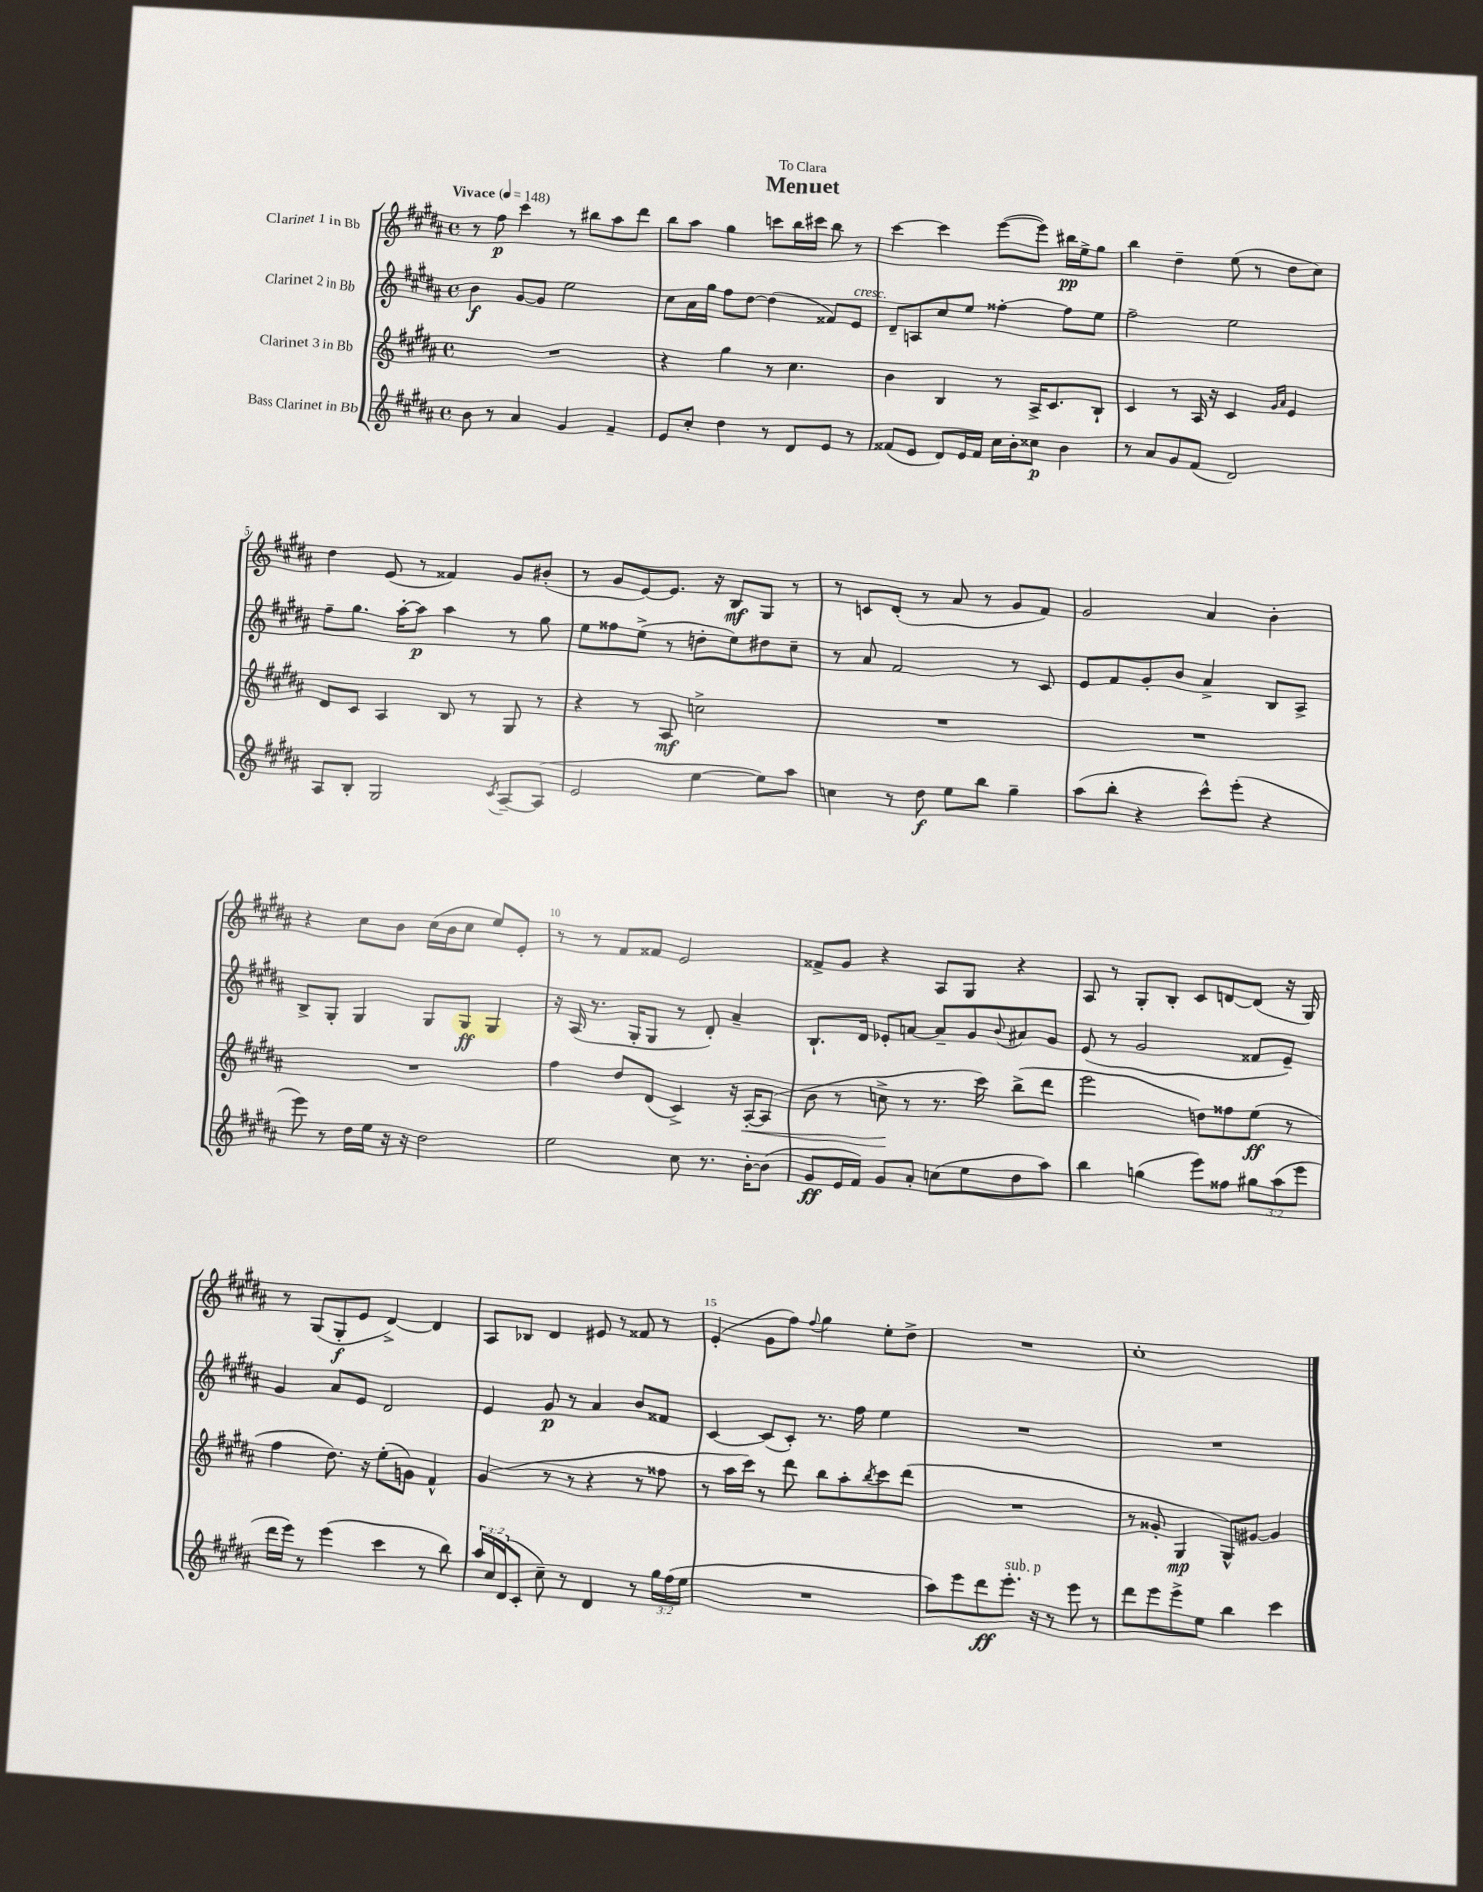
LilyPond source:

\header { title = "Menuet" dedication = "To Clara" }
<<
\new StaffGroup <<
\new Staff = "s0" \with { instrumentName = "Clarinet 1 in Bb" } {
    \clef treble \key b \major \defaultTimeSignature \time 4/4 \tempo "Vivace" 4 = 148
    r8 fis''8\p cis'''4 r8 bis''8 ais''8 dis'''8 |
    b''8 ais''8 gis''4 c'''8 b''16 cis'''16 b''8 r8 |
    cis'''4~ cis'''4 e'''8~( e'''8) bis''16\pp e''16-> gis''8 |
    b''4 dis''4-- e''8( r8 dis''8 cis''8) |
    dis''4 e'8( r8 fisis'4) gis'8 bis'8-.( |
    r8 gis'8 e'8~) e'8. r16 b8\mf gis8 r8 |
    r8 c'8 dis'8-.( r8 ais'8 r8 gis'8 fis'8) |
    gis'2 ais'4 b'4-. |
    r4 cis''8 b'8 cis''16( b'16 cis''8 e''8) e'8-. |
    r8 r8 fis'8 fisis'8 e'2 |
    fisis'8-> gis'8 r4 ais8 gis8 r4 |
    ais8 r8 gis8-. b8-. cis'8 d'8~ d'8( r16 gis16) |
    r8 gis8( gis8-.\f e'8 dis'4~->) dis'4 |
    ais8 bes8 dis'4 eis'8 r8 fisis'8 r8 |
    e'4-.( gis'8 fis''8) \appoggiatura { fis''8 } gis''4 e''8-. dis''8-> |
    R1 |
    cis''1-. \bar "|." |
}
\new Staff = "s1" \with { instrumentName = "Clarinet 2 in Bb" } {
    \clef treble \key b \major \defaultTimeSignature \time 4/4
    b'4\f gis'8~ gis'8 e''2 |
    cis''8 ais'16 gis''16 fis''8 dis''8~ dis''4( fisis'8) e'8^\markup { \italic "cresc." } |
    dis'8-- a8 cis''8 e''8 fisis''4~-. fisis''8 e''8 |
    fis''2-- e''2 |
    fis''8-- gis''8. ais''16~-. ais''8\p ais''4 r8 gis''8 |
    e''8 fisis''8 e''8->( r8 d''8-. e''8) dis''8 cis''8-- |
    r8 ais'8 fis'2 r8 cis'8 |
    e'8 fis'8 gis'8-. b'8 ais'4-> b8 ais8-> |
    b8-> gis8-. gis4 gis8 gis8\ff gis4 |
    r16 ais16( r8. gis16-. gis8 r8 dis'8-.) ais'4-- |
    b8.-! dis'16 ees'8-. a'8~ a'8-- gis'8 \appoggiatura { b'8 } ais'8 gis'8 |
    e'8( r8 gis'2 fisis'8 e'8--) |
    gis'4 ais'8 e'8 dis'2 |
    e'4 gis'8\p r8 ais'4 b'8 fisis'8 |
    cis'4~ cis'8( cis'8-.) r8. fis''16 e''4 |
    R1 |
    R1 \bar "|." |
}
\new Staff = "s2" \with { instrumentName = "Clarinet 3 in Bb" } {
    \clef treble \key b \major \defaultTimeSignature \time 4/4
    R1 |
    r4 gis''4 r8 cis''4. |
    b'4 b4 r8 ais16-> cis'8. b8-! |
    cis'4 r8 ais16 r16 cis'4 \grace { gis'16 ais'16 } e'4 |
    dis'8 cis'8 ais4 b8 r8 gis8 r8 |
    r4 r8 ais8\mf c''2-> |
    R1 |
    R1 |
    R1 |
    fis''4 dis''8 dis'8( cis'4->) r16 ais16~-.\< ais8( |
    b'8 r8 c''8->\! r8 r8. cis'''16) b''8->( dis'''8 |
    e'''2 d''8) fisis''8 e''8\ff( r8 |
    fis''4 dis''8.) r16 e''8-.( g'8) fis'4-^ |
    gis'4( r8 r8 r4 r8 fisis''8 |
    r8 ais''16 cis'''16) r8 dis'''8 b''8 ais''8-. \acciaccatura { b''8 } cis'''8 dis'''8( |
    R1 |
    r8 gisis'8-. gis4\mp gis8-^) gis'8~ gis'4 \bar "|." |
}
\new Staff = "s3" \with { instrumentName = "Bass Clarinet in Bb" } {
    \clef treble \key b \major \defaultTimeSignature \time 4/4 \override Staff.TupletNumber.text = #tuplet-number::calc-fraction-text
    b'8 r8 ais'4 gis'4 fis'4-- |
    e'8 cis''8-. dis''4 r8 dis'8 e'8 r8 |
    fisis'8( e'8 dis'8) e'16 fisis'16 cis''16 b'16-. cisis''8\p b'4 |
    r8 ais'8 gis'8 fis'8( dis'2) |
    ais8 b8-. gis2 \acciaccatura { cis'8 } ais8~-- ais8( |
    e'2 e''4~ e''8) ais''8 |
    c''4 r8 dis''8\f e''8 b''8 gis''4-- |
    ais''8( b''8-. r4 cis'''8-^) e'''8-.( r4 |
    e'''8) r8 dis''16 e''16 r16 r16 dis''2 |
    e''2 cis''8 r8. b'16~-. b'8( |
    gis'8\ff e'16 fis'16) gis'8 ais'8-. c''8( e''8 dis''8 ais''8) |
    b''4 g''4( e'''8) fisis''8 \tuplet 3/2 { gis''8 ais''8( e'''8 } |
    dis'''16 e'''16) r8 e'''4( cis'''4 r8 b''8) |
    \tuplet 3/2 { ais''16 cis''16 dis'16( } cis'8-. cis''8--) r8 dis'4 r8 \tuplet 3/2 { gis''16 fis''16( e''16 } |
    R1 |
    ais''8) e'''8 dis'''8\ff e'''8.-.^\markup { \italic "sub. p" } r16 r8 e'''8 r8 |
    dis'''8 e'''8 e'''8-> e''8 b''4 cis'''4 \bar "|." |
}
>>
>>
\layout { \context { \Score \override BarNumber.break-visibility = ##(#f #t #t) barNumberVisibility = #(every-nth-bar-number-visible 5) } }
